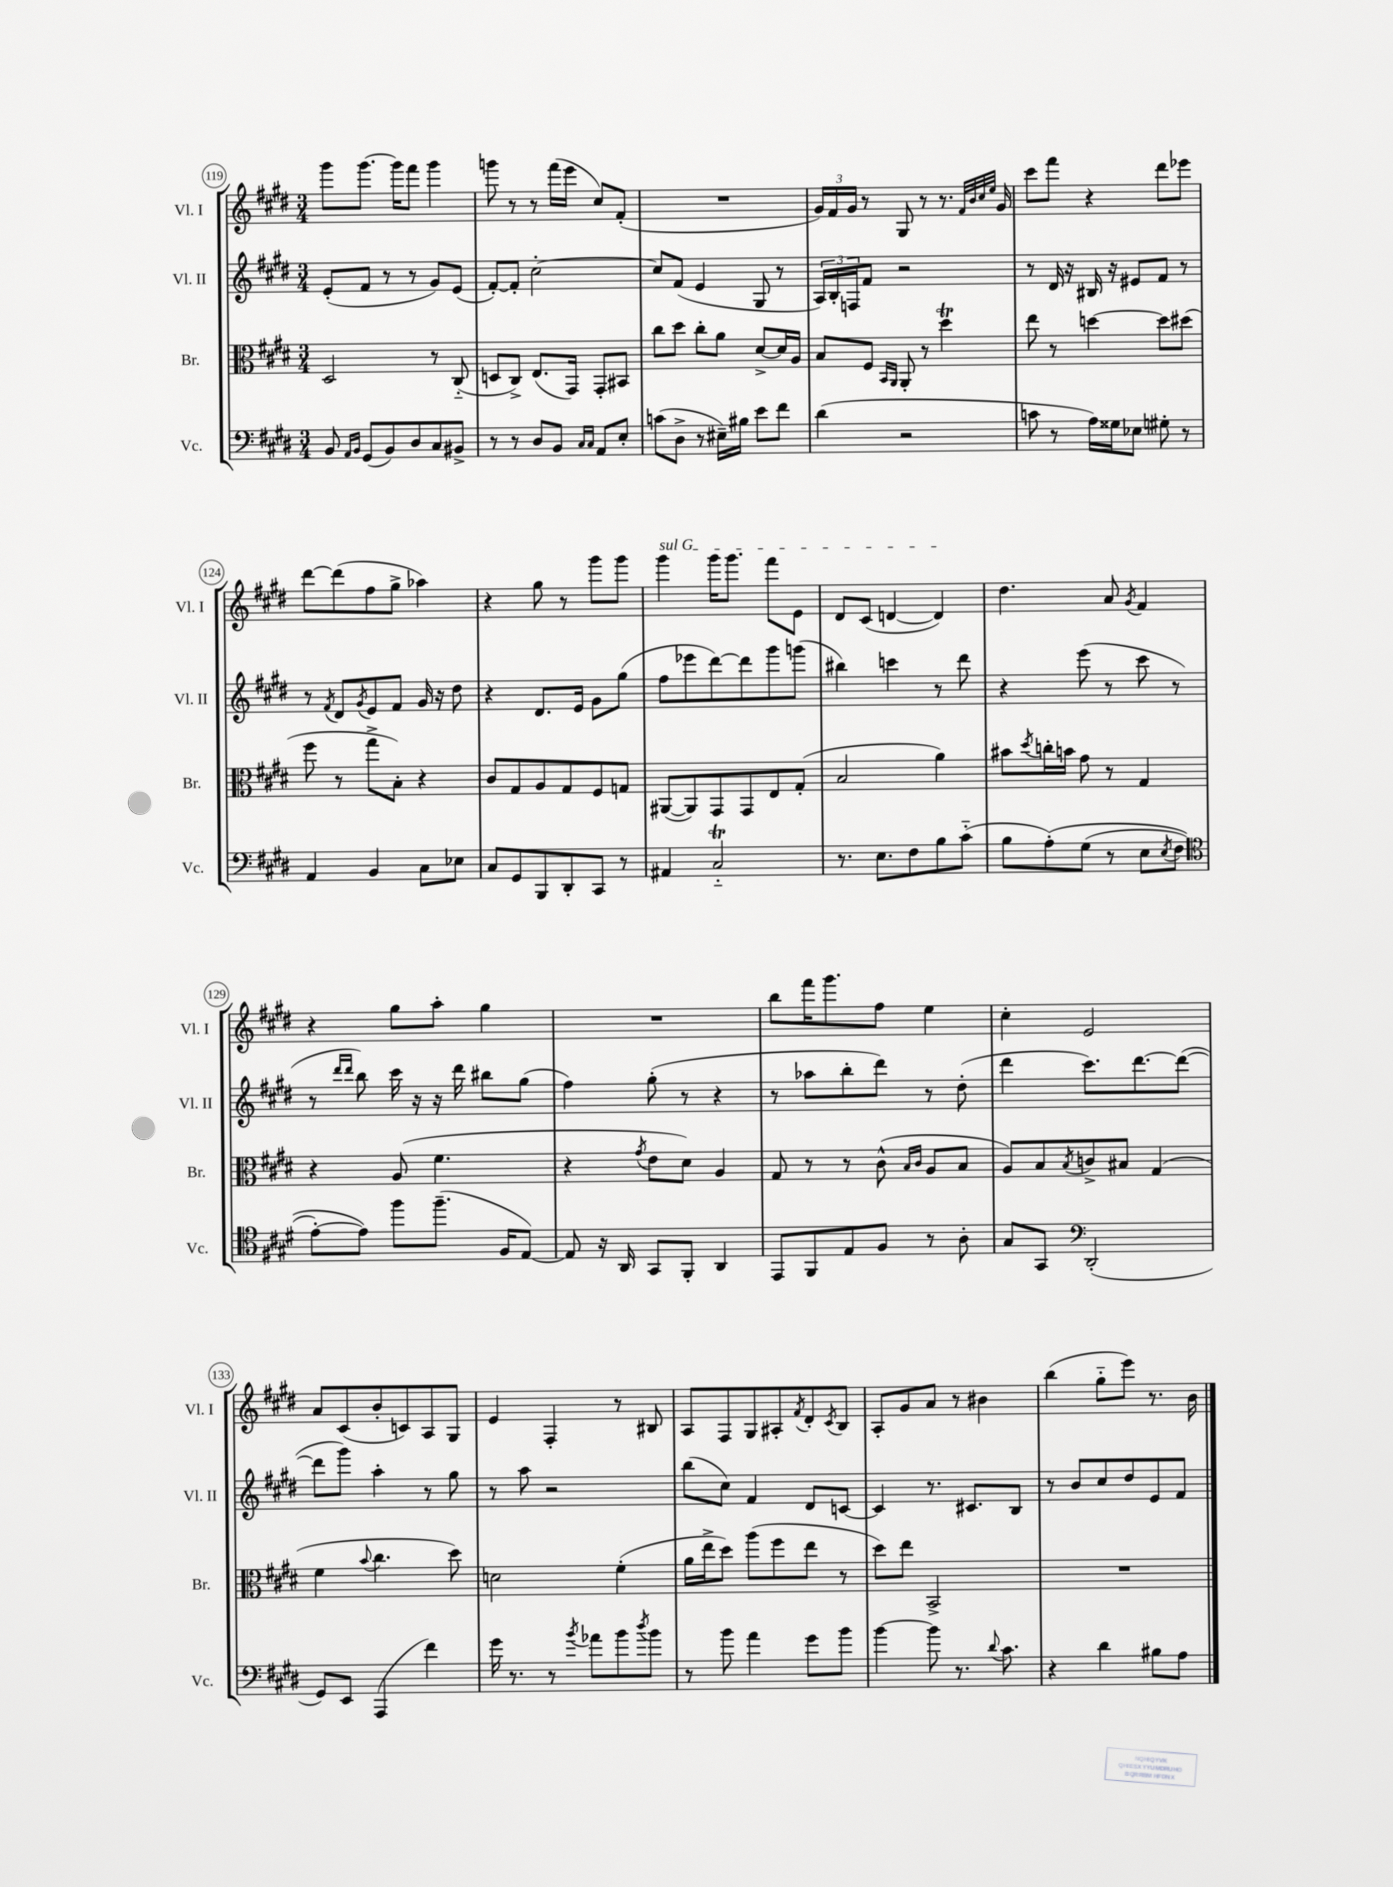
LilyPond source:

<<
\new StaffGroup <<
\new Staff = "s0" \with { instrumentName = "Vl. I" shortInstrumentName = "Vl. I" } {
    \clef treble \key e \major \numericTimeSignature \time 3/4
    gis'''8 gis'''8.~ gis'''16 fis'''8 gis'''4 |
    g'''8 r8 r8 fis'''16( e'''16 cis''8) fis'8-.( |
    R2. |
    \tuplet 3/2 { gis'16) fis'16 gis'16 } r8 gis8 r8 r8. \grace { fis'32 b'32 cis''32 e''32 } gis'16 |
    cis'''8 fis'''8 r4 dis'''8 ees'''8 |
    dis'''8~ dis'''8( fis''8 gis''8-> aes''4) |
    r4 gis''8 r8 gis'''8 gis'''8 |
    \once \override TextSpanner.bound-details.left.text = \markup { \italic "sul G" } gis'''4\startTextSpan gis'''16 gis'''8. fis'''8 e'8 |
    dis'8 cis'8( d'4~ d'4\stopTextSpan) |
    dis''4. a'8 \acciaccatura { gis'8 } fis'4 |
    r4 gis''8 a''8-. gis''4 |
    R2. |
    b''8 fis'''16 gis'''8. fis''8 e''4 |
    cis''4-. e'2 |
    a'8 cis'8( b'8-. c'8) a8 gis8 |
    e'4 fis4-. r8 bis8 |
    a8 fis8 gis8 ais8-. \acciaccatura { fis'8 } dis'8-. \acciaccatura { cis'8 } b8 |
    a8-. gis'8 a'8 r8 bis'4 |
    b''4( gis''8-_ e'''8) r8. b'16 \bar "|." |
}
\new Staff = "s1" \with { instrumentName = "Vl. II" shortInstrumentName = "Vl. II" } {
    \clef treble \key e \major \numericTimeSignature \time 3/4
    e'8-.( fis'8 r8 r8 gis'8) e'8( |
    fis'8~-.) fis'8-. cis''2~-. |
    cis''8 fis'8( e'4 gis8 r8 |
    \tuplet 3/2 { a16) b16-. f16 } fis'8 r2 |
    r8 dis'16 r16 bis16 r16 eis'8 fis'8 r8 |
    r8 \acciaccatura { fis'8 } dis'8 \acciaccatura { gis'8 } e'8 fis'8 gis'16 r16 dis''8 |
    r4 dis'8. e'16 gis'8 gis''8( |
    fis''8 ees'''8 dis'''8~) dis'''8 gis'''8 g'''8( |
    bis''4) c'''4 r8 dis'''8 |
    r4 e'''8( r8 cis'''8 r8 |
    r8 \grace { dis'''16 dis'''16 } b''8) cis'''16 r16 r16 dis'''16 bis''8 gis''8( |
    fis''4) gis''8-.( r8 r4 |
    r8 aes''8 b''8-. dis'''8) r8 dis''8-.( |
    dis'''4 cis'''8.) dis'''8.~ dis'''8~( |
    dis'''8 gis'''8) a''4-. r8 gis''8 |
    r8 a''8 r2 |
    b''8( cis''8) fis'4 dis'8 c'8~ |
    c'4 r8. cis'8. b8 |
    r8 b'8 cis''8 dis''8 e'8 fis'8 \bar "|." |
}
\new Staff = "s2" \with { instrumentName = "Br." shortInstrumentName = "Br." } {
    \clef alto \key e \major \numericTimeSignature \time 3/4
    dis2 r8 cis8-_( |
    d8 cis8->) e8.( gis,16) gis,8-. bis,8 |
    cis''8 dis''8 cis''8-. a'8 dis'8~-> dis'16 a16 |
    b8 fis8 \grace { b,16 a,16 } a,8-. r8 dis''4\trill |
    e''8 r8 d''4~ d''8 dis''8( |
    fis''8 r8 gis''8-> b8-.) r4 |
    cis'8 gis8 a8 gis8 fis8 g8 |
    ais,8~( ais,8) gis,8 gis,8 e8 gis8-.( |
    b2 a'4) |
    bis'8 \acciaccatura { dis''8 } c''16-. b'16 gis'8 r8 gis4 |
    r4 a8( fis'4. |
    r4 \acciaccatura { gis'8 } e'8 dis'8) a4 |
    gis8 r8 r8 cis'8-^( \grace { b16 cis'16 } a8 b8 |
    a8) b8 \acciaccatura { b8 } c'8-> bis8 gis4( |
    fis'4 \appoggiatura { b'8 } cis''4. dis''8) |
    d'2 fis'4-.( |
    a'16 e''16-> dis''8) a''8( fis''8 e''8 r8 |
    dis''8) e''8 b,2-> |
    R2. \bar "|." |
}
\new Staff = "s3" \with { instrumentName = "Vc." shortInstrumentName = "Vc." } {
    \clef bass \key e \major \numericTimeSignature \time 3/4
    b,8 \grace { a,16 b,16 } gis,8( b,8) dis8 cis8 bis,8-> |
    r8 r8 dis8 b,8 \grace { cis16 cis16 } a,8 e8-. |
    c'8( dis8-> r8 eis16--) bis16 e'8 fis'8 |
    dis'4( r2 |
    c'8 r8 a16) gisis16 ees8 gis8-. r8 |
    a,4 b,4 cis8 ees8 |
    cis8 gis,8 b,,8 dis,8-. cis,8 r8 |
    ais,4 cis2-_\trill |
    r8. e8. fis8 b8 cis'8-_( |
    b8 a8-.)\( gis8( r8 e8 \acciaccatura { e8 } fis8 |
    \clef tenor e'8~-.) e'8\) fis''8 fis''8.--( fis16 e8~) |
    e8 r16 a,16 gis,8 fis,8-. a,4 |
    e,8 fis,8 e8 fis8 r8 a8-. |
    gis8 gis,8 \clef bass dis,2-.( |
    gis,8) e,8 a,,4( fis'4) |
    gis'16 r8. r8 \acciaccatura { b'8 } aes'8 b'8 \acciaccatura { dis''8 } b'8 |
    r8 b'8 a'4 gis'8 b'8 |
    b'4~ b'8 r8. \appoggiatura { dis'8 } cis'8. |
    r4 dis'4 bis8 a8 \bar "|." |
}
>>
>>
\layout { \context { \Score currentBarNumber = #119 \override BarNumber.stencil = #(make-stencil-circler 0.1 0.3 ly:text-interface::print) } }
